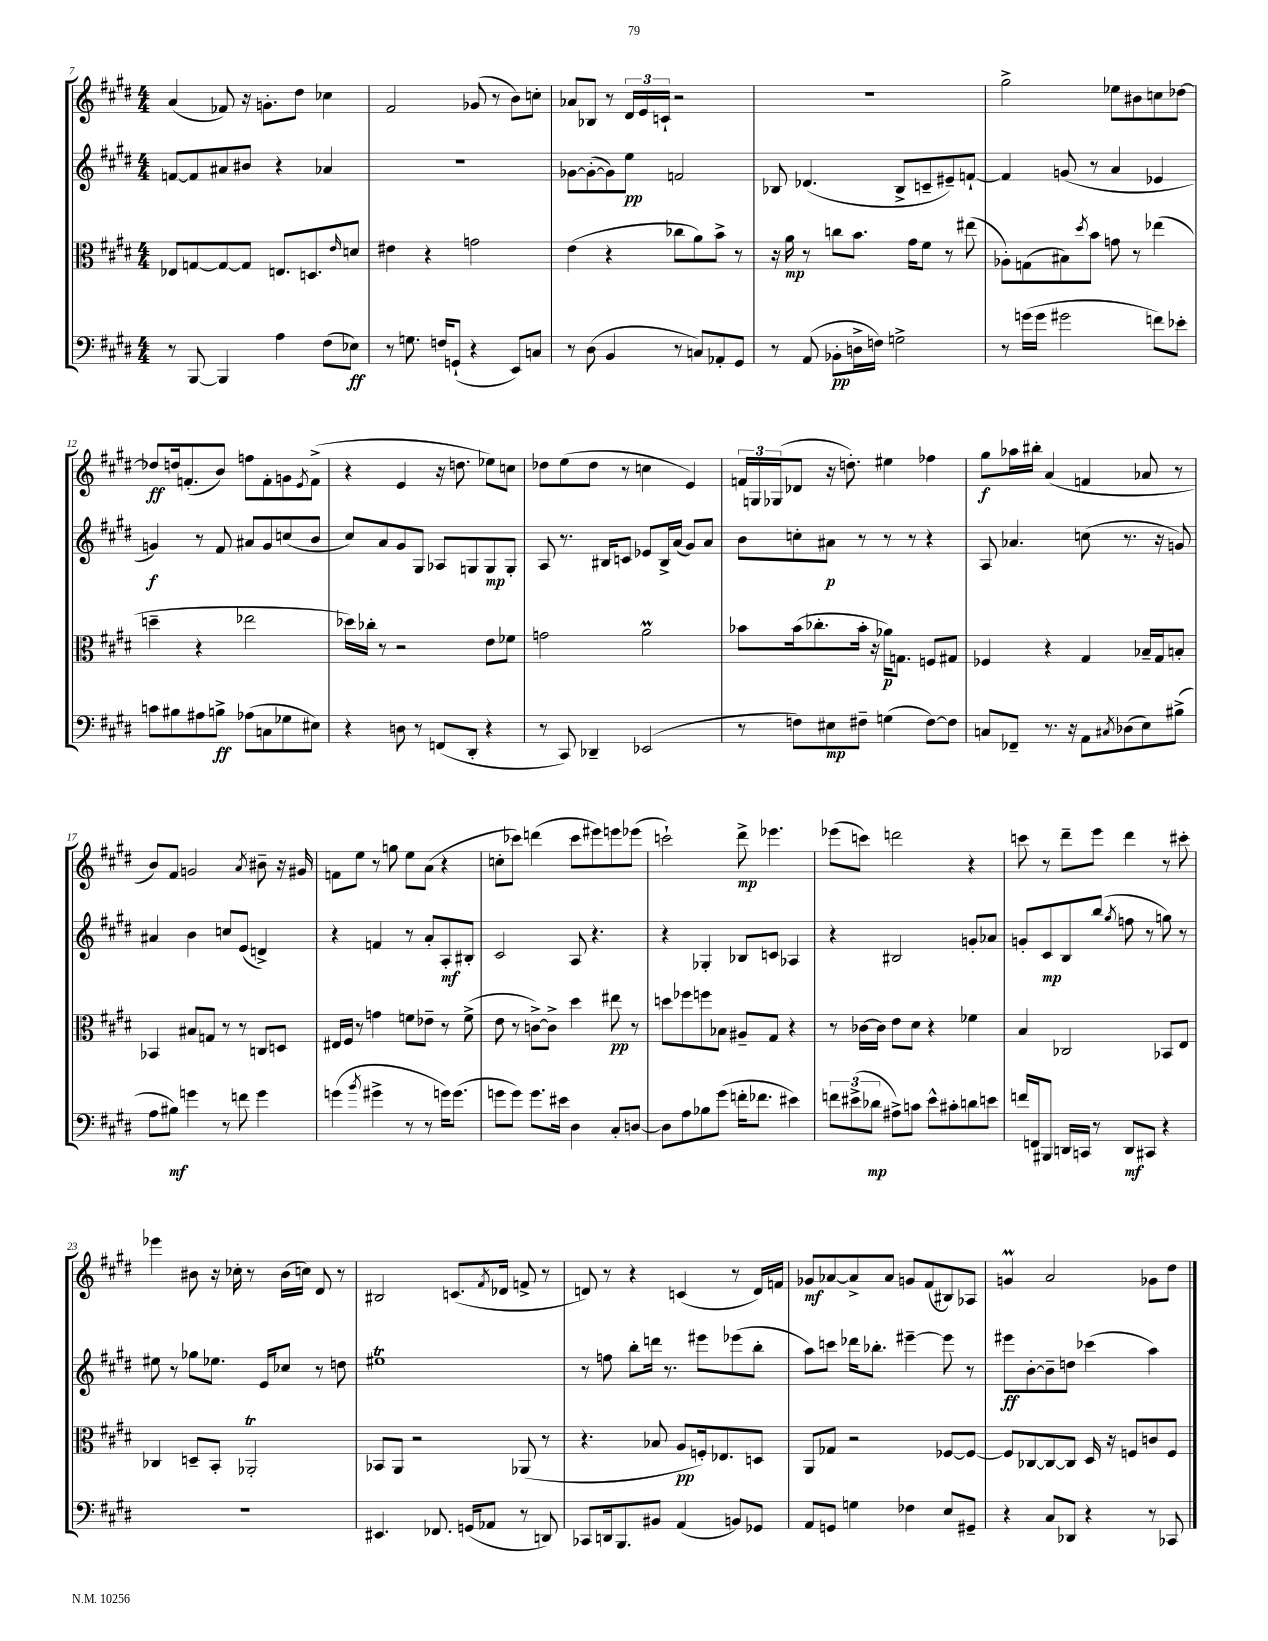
<<
\new StaffGroup <<
\new Staff = "s0" {
    \clef treble \key e \major \numericTimeSignature \time 4/4
    a'4( fes'8) r16 g'8.-. dis''8 ces''4 |
    fis'2 ges'8( r8 b'8) c''8-. |
    aes'8 bes8 r8 \tuplet 3/2 { dis'16 e'16 c'16-! } r2 |
    R1 |
    gis''2-> ees''8 bis'8 c''8 des''8~ |
    des''8\ff d''16 f'8.-.( b'8) f''8 f'8-. g'8 \acciaccatura { e'8 } f'8->( |
    r4 e'4 r16 d''8. ees''8) c''8 |
    des''8 e''8( des''8 r8 c''4 e'4) |
    \tuplet 3/2 { f'16 g16 ges16( } des'8 r16 d''8.-.) eis''4 fes''4 |
    gis''8\f aes''16 bis''16-. a'4( f'4 aes'8 r8 |
    b'8) fis'8 g'2 \acciaccatura { a'8 } bis'8-- r16 gis'16 |
    f'8 e''8 r8 g''8 e''8 a'8( r4 |
    c''8-. ces'''8) d'''4( ces'''8 eis'''8) e'''8 ees'''8( |
    c'''2-!) dis'''8->\mp ees'''4. |
    ees'''8( c'''8) d'''2 r4 |
    c'''8 r8 dis'''8-- e'''8 dis'''4 r8 cis'''8-. |
    ees'''4 bis'8 r16 ces''16-. r8 bis'16( c''16) dis'8 r8 |
    bis2 c'8.( \acciaccatura { fis'8 } des'16 f'8-> r8 |
    d'8) r8 r4 c'4( r8 d'16) f'16 |
    ges'8\mf aes'8~ aes'8-> aes'8 g'8 fis'8( bis8) aes8 |
    g'4\prall a'2 ges'8 dis''8 \bar "|." |
}
\new Staff = "s1" {
    \clef treble \key e \major \numericTimeSignature \time 4/4
    f'8~ f'8 ais'8 bis'8 r4 aes'4 |
    R1 |
    ges'8~ ges'8~-.( ges'8) e''8\pp f'2 |
    bes8 des'4.( bes8-> c'8-- eis'8--) f'8~-! |
    f'4 g'8( r8 a'4 ees'4 |
    g'4\f) r8 fis'8 ais'8 g'8 c''8( b'8 |
    cis''8) a'8 gis'8 gis8 aes8 g8 g8\mp g8-. |
    a8 r8. bis16 c'8 ees'8 bis16-> a'16( gis'8) a'8 |
    b'8 c''8-. ais'8\p r8 r8 r8 r4 |
    a8 aes'4. c''8( r8. r16 g'8) |
    ais'4 b'4 c''8 e'8( d'4->) |
    r4 f'4 r8 a'8-. a8-.\mf bis8-. |
    cis'2 a8 r4. |
    r4 ges4-. bes8 c'8 aes4 |
    r4 bis2 g'8-. aes'8 |
    g'8-. cis'8\mp b8 b''8( \acciaccatura { gis''8 } f''8 r8 g''8) r8 |
    eis''8 r8 ges''8 ees''8. e'16 ces''8 r8 d''8 |
    eis''1\trill |
    r8 f''8 b''8-. d'''16 r8. eis'''8 ees'''8( b''8-. |
    a''8) c'''8 des'''16 bes''8.-. eis'''4~-- eis'''8 r8 |
    eis'''8\ff b'8~-. b'8-- d''8 ces'''4( a''4) \bar "|." |
}
\new Staff = "s2" {
    \clef alto \key e \major \numericTimeSignature \time 4/4
    ees8 g8~ g8~ g8 e8. d8. \grace { e'16 } d'8 |
    eis'4 r4 g'2 |
    e'4( r4 ces''8 a'8) b'8-> r8 |
    r16 a'16\mp r8 c''8 b'8. gis'16 fis'8 r8 eis''8( |
    aes8-.) g8( bis8) \acciaccatura { dis''8 } b'8 g'8 r8 ees''4( |
    d''4-- r4 ees''2 |
    des''16) ces''16-. r8 r2 e'8 fes'8 |
    g'2 a'2\prall |
    bes'8 bes'16( ces''8.-. bes'16-. r16 aes'16\p) g8. f8 gis8 |
    fes4 r4 gis4 bes16-- gis16 b8-. |
    bes,4 bis8 g8 r8 r8 c8 d8 |
    eis16 fis16 r8 g'4 f'8 ees'8-- r8 f'8->( |
    e'8 r8 c'8~->) c'8-> dis''4 eis''8\pp r8 |
    d''8 fes''8 f''8 bes8 ais8-- gis8 r4 |
    r8 ces'16~ ces'16 e'8 dis'8 r4 fes'4 |
    b4 ces2 bes,8 e8 |
    ces4 d8-- b,8-. aes,2-.\trill |
    bes,8 a,8 r2 aes,8( r8 |
    r4. bes8 a8\pp f16-.) ees8. d8 |
    a,8 ges8 r2 fes8~ fes8~ |
    fes8 ces8~ ces8~ ces8 dis16 r16 f8 c'8 f8 \bar "|." |
}
\new Staff = "s3" {
    \clef bass \key e \major \numericTimeSignature \time 4/4
    r8 b,,8~ b,,4 a4 fis8( ees8\ff) |
    r8 g8. f16 g,8-!( r4 e,8) c8 |
    r8 dis8( b,4 r8 c8) aes,8-. gis,8 |
    r8 a,8( bes,8-.\pp d16-> f16) g2-> |
    r8 g'16( g'16 gis'2 f'8) ees'8-. |
    c'8 bis8 ais8 b8->\ff aes8( c8 ges8 eis8) |
    r4 d8 r8 f,8( dis,8-. r4 |
    r8 cis,8) des,4-- ees,2( |
    r8 f8) eis8\mp fis8-- g4( fis8~) fis8 |
    c8 fes,8-- r8. r16 a,8 \acciaccatura { cis8 } des8( e8) bis8->( |
    a8 bis8\mf) g'4 r8 f'8 g'4 |
    g'4( \acciaccatura { b'8 } gis'4-> r8 r8 g'16) g'8.( |
    g'8 g'8) g'8. eis'16 dis4 cis8-. d8~ |
    d8 a8 bes8 gis'8( f'16-. fes'8. eis'4) |
    \tuplet 3/2 { f'8 eis'8->( des'8\mp } ais8->) c'8 eis'8-^ cis'8-. d'8 e'8 |
    f'16 f,16 bis,,8 d,16 c,16 r8 d,8\mf cis,8 r4 |
    R1 |
    eis,4. fes,8. g,16( aes,8 r8 d,8) |
    ces,8 d,16 b,,8. bis,8 a,4( b,8) ges,8 |
    a,8 g,8 g4 fes4 e8 gis,8-- |
    r4 cis8 des,8 r4 r8 ces,8 \bar "|." |
}
>>
>>
\layout { \context { \Score currentBarNumber = #7 } }
